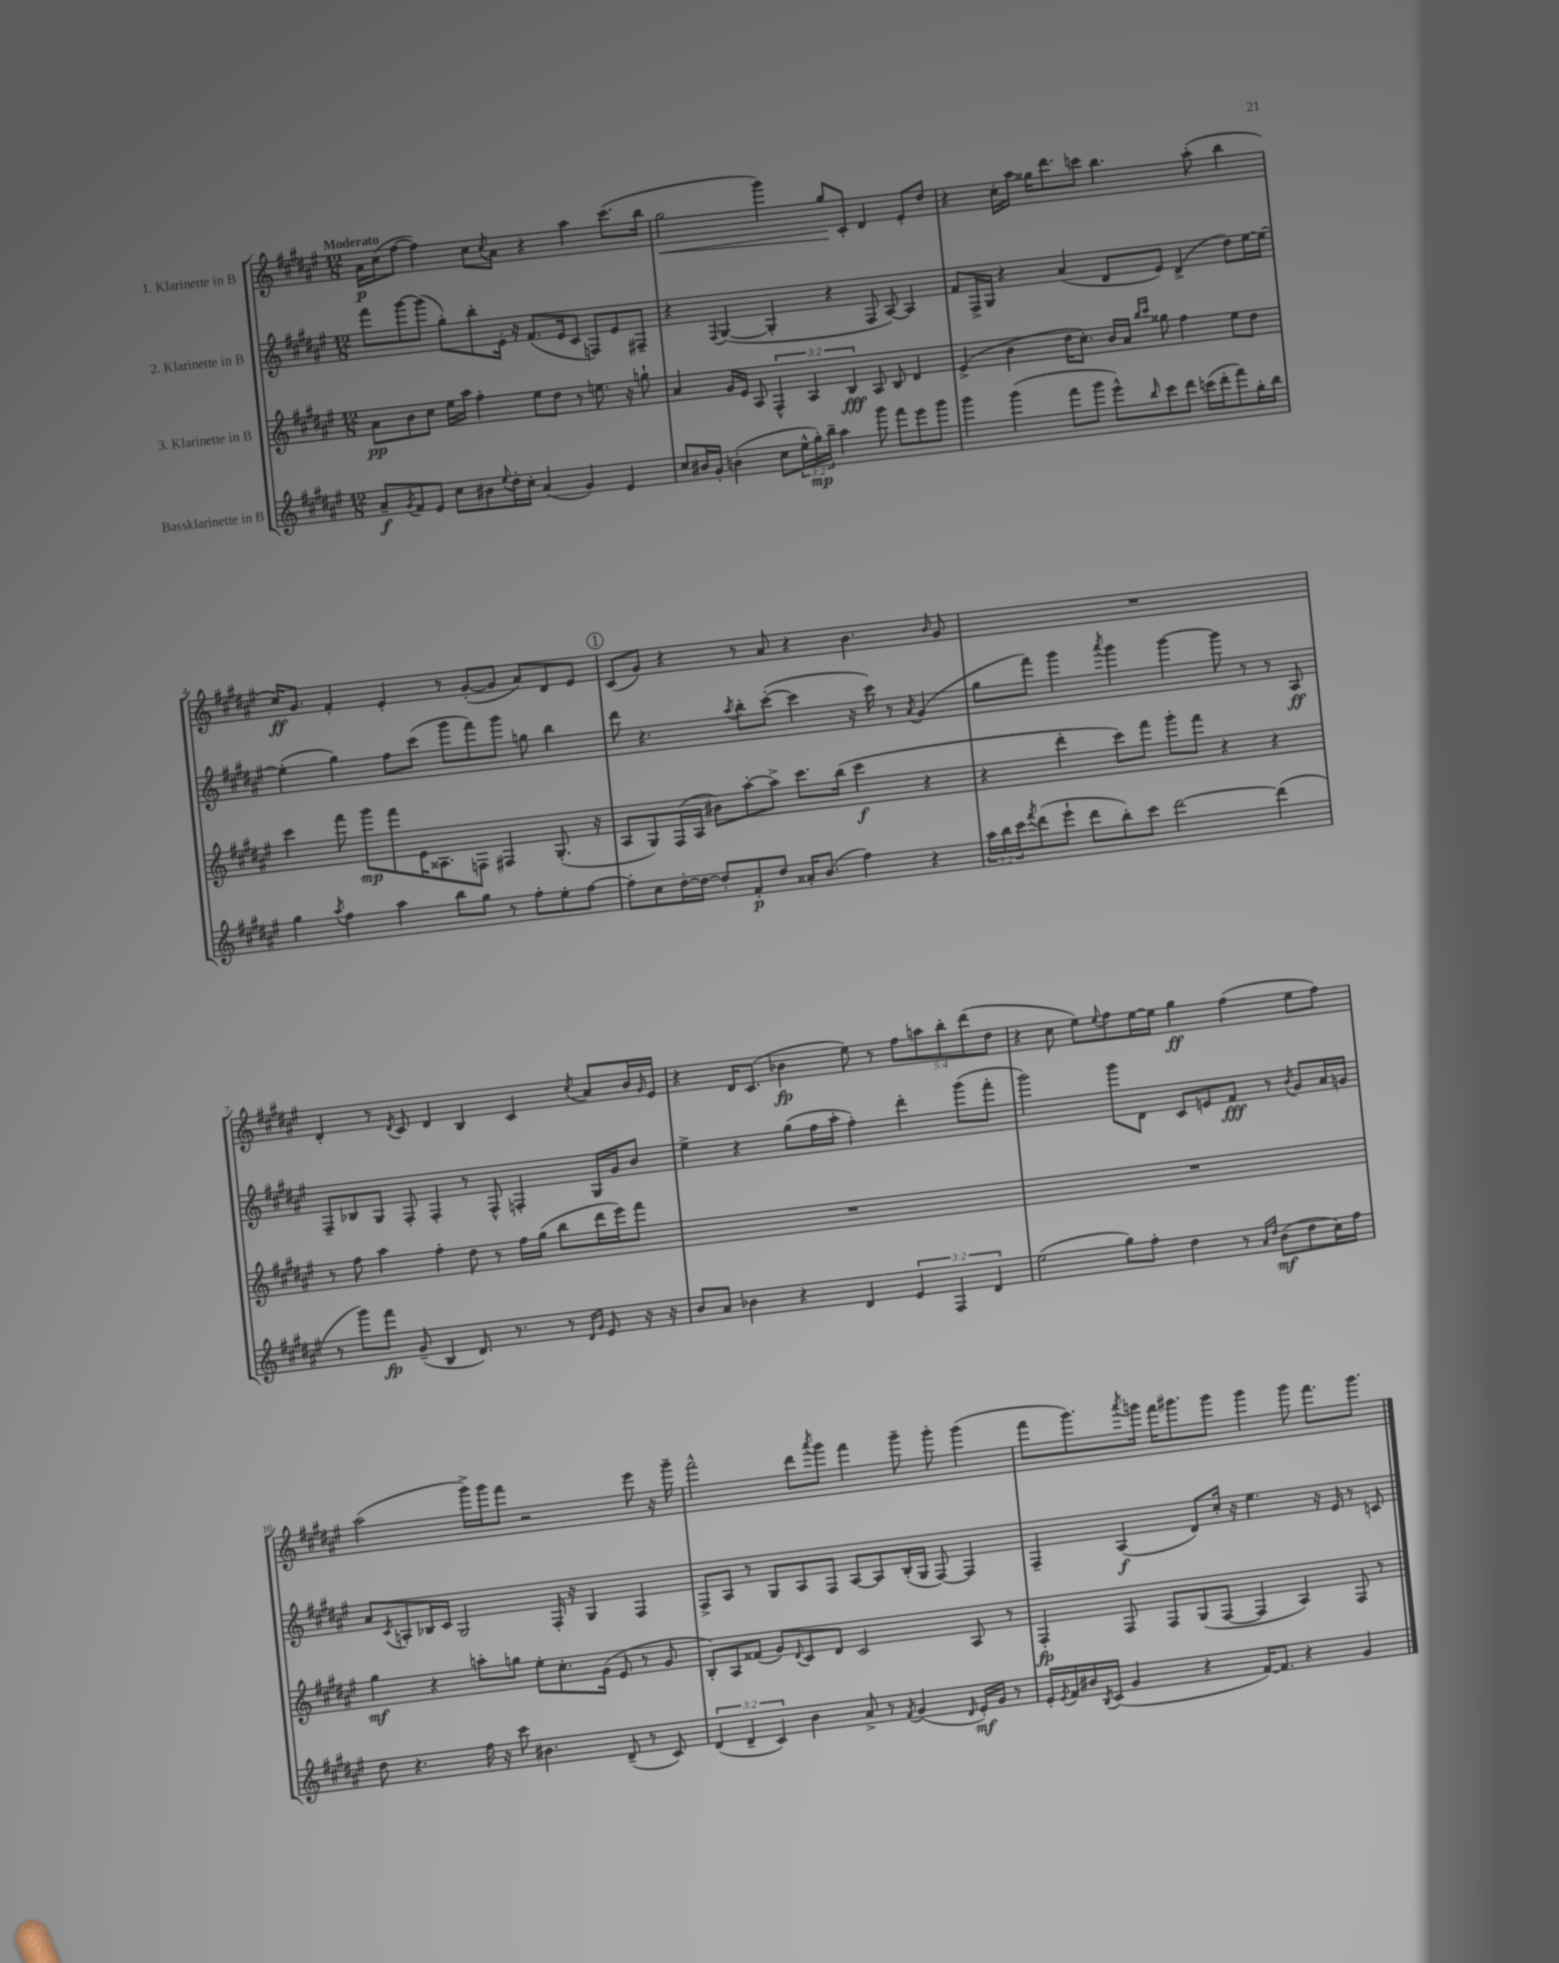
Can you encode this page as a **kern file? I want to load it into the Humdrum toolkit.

**kern	**dynam	**kern	**dynam	**kern	**dynam	**kern	**dynam
*part4	*part4	*part3	*part3	*part2	*part2	*part1	*part1
*staff4	*staff4	*staff3	*staff3	*staff2	*staff2	*staff1	*staff1
*I"Bassklarinette in B	*	*I"3. Klarinette in B	*	*I"2. Klarinette in B	*	*I"1. Klarinette in B	*
*clefG2	*	*clefG2	*	*clefG2	*	*clefG2	*
*k[f#c#g#d#a#e#]	*	*k[f#c#g#d#a#e#]	*	*k[f#c#g#d#a#e#]	*	*k[f#c#g#d#a#e#]	*
*M12/8	*	*M12/8	*	*M12/8	*	*M12/8	*
=1	=1	=1	=1	=1	=1	=1	=1
!	!	!	!	!	!	!LO:TX:a:B:t=Moderato	!
8a#~/L	f	8a#\L	pp	8fff#\L	.	16a#\LL	p
.	.	.	.	.	.	(16cc#\J	.
8qg#/	.	.	.	.	.	.	.
8f#/	.	8b\	.	[8ggg#\	.	[8ff#\J	.
8e#/J	.	8cc#\J	.	(8ggg#\J]	.	4ff#\])	.
8cc#\L	.	16ee#\LL	.	8gg#'\L)	.	.	.
.	.	16aa#\JJ	.	.	.	.	.
8b#X\	.	4ff#'\	.	8bb'\	.	8cc#\L	.
8qqee#/	.	.	.	.	.	8qcc#/	.
16dd#'\L	.	.	.	16e#'\Jk	.	8a#\J	.
16cc#'\JJ	.	.	.	16r	.	.	.
(4a#/	.	8ee#\L	.	(8.f#/L	.	4r	.
.	.	8dd#\J	.	.	.	.	.
.	.	.	.	16e#/k	.	.	.
4g#/)	.	8r	.	8c#/J	.	4aa#\	.
.	.	8.een\	.	8Fn/L)	.	.	.
4e#/	.	.	.	8e#/	.	(8.ccc#\L	.
.	.	16r	.	.	.	.	.
.	.	8ggn`\	.	8F#X~/J	.	.	.
.	.	.	.	.	.	16bb\Jk	.
=2	=2	=2	=2	=2	=2	=2	=2
!	!	!	!	!	!	!	!LO:HP:b
8cc#/L	.	4a#/	.	4r	.	2gg#\	<
16b#X/L	.	.	.	.	.	.	.
16g#'/JJ	.	.	.	.	.	.	.
.	.	.	.	8qqF#/	.	.	.
(4bn'\	.	16g#/LL	.	([4G#/	.	.	.
.	.	16e#/JJ	.	.	.	.	.
.	.	8A#/	.	.	.	.	.
8cc#\L	.	6F#^^/	.	4G#'/]	.	4ggg#\)	.
24ee#^^\L	.	.	.	.	.	.	.
24gg#'\)	mp	6A#/	.	.	.	.	.
24bb~\JJ	.	.	.	.	.	.	.
4aa#\	.	.	.	4r	.	8gg#/L	.
.	.	6B/	fff	.	.	.	.
.	.	.	.	.	.	8c#'/J	[
8ggg#\	.	8A#/	.	8F#/	.	4d#/	.
8fff#\L	.	8B/	.	[8A#/)	.	.	.
8eee#\	.	4d#/	.	4A#/]	.	8e#'/L	.
8ggg#\J	.	.	.	.	.	8dd#/J	.
=3	=3	=3	=3	=3	=3	=3	=3
4ggg#\	.	(4e#^/	.	8f#/L	.	4r	.
.	.	.	.	16F#^/L	.	.	.
.	.	.	.	16G#/JJ	.	.	.
(4ggg#\	.	4b\	.	4r	.	16cc#'\LL	.
.	.	.	.	.	.	16aa#\JJ	.
.	.	.	.	.	.	16gg##X\KL	.
.	.	.	.	.	.	8.ddd#\	.
8fff#\L	.	16dd#\KL	.	(4a#/	.	.	.
.	.	8.cc#'\J)	.	.	.	.	.
8ggg#\J	.	.	.	.	.	8cccn\J	.
8eee#^^\L)	.	16b/LL	.	8d#/L	.	4.bb\	.
.	.	16a#/JJ	.	.	.	.	.
.	.	16qqbb/LL	.	.	.	.	.
16qqbb/	.	16qqccc#/JJ	.	.	.	.	.
8ccc#\	.	8gg##X\	.	8e#/J)	.	.	.
8ddd#\J	.	4ff#\	.	(4d#^/	.	.	.
(16cccn\LL	.	.	.	.	.	(8aa#'\	.
16ddd#'\J	.	.	.	.	.	.	.
8fff#\)	.	8ee#\L	.	8dd#\L)	.	4bb\	.
16gg#'\L	.	8dd#\J	.	[16ee#\L	.	.	.
16bb\JJ	.	.	.	16ee#\JJ_	.	.	.
!!LO:LB:g=z
=4	=4	=4	=4	=4	=4	=4	=4
4gg#\	.	4ccc#\	.	(4ee#'\]	.	16cc#/KL)	ff
.	.	.	.	.	.	8.g#/J	.
8qaa#/	.	.	.	.	.	.	.
4ff#\	.	8fff#\	.	4gg#\)	.	4f#'/	.
.	.	8ggg#\L	mp	.	.	.	.
4aa#\	.	8fff#\	.	8ff#\L	.	4e#'/	.
.	.	16e#\K	.	(8ccc#\J	.	.	.
.	.	8.A##X\	.	.	.	.	.
8bb\L	.	.	.	8ggg#\L	.	8r	.
8gg#\J	.	8Fn\J	.	8fff#\)	.	([8g#'/L	.
8r	.	4F#X/	.	8ggg#\J	.	8g#/J]	.
8ff#'\L	.	.	.	8ggn\	.	8a#/L)	.
8ee#'\	.	(8.G#'/	.	4bb\	.	8d#/	.
[8ff#\J	.	.	.	.	.	8e#/J	.
.	.	16r	.	.	.	.	.
!!LO:REH:place=s1:t=1
=5	=5	=5	=5	=5	=5	=5	=5
8ff#'\L]	.	8A#/L	.	8ddd#\	.	(8c#/L	.
8cc#\	.	8G#/)	.	4.r	.	8g#/J)	.
[16dd#'\L	.	(16F#/L	.	.	.	4r	.
16dd#\JJ_	.	16A#/JJ	.	.	.	.	.
8dd#'/L]	.	8b#X\L)	.	.	.	.	.
.	.	.	.	8qaa#/	.	.	.
8f#'/	p	[8aa#'\	.	8bb'\L	.	8r	.
8dd#/J	.	8aa#^\J]	.	([8ccc#'\J	.	8a#/	.
16a##X'/KL	.	8.ccc#\L	.	4ccc#\]	.	4r	.
(8.b/J	.	.	.	.	.	.	.
.	.	(16bb\Jk	.	.	.	.	.
4ff#\)	.	4ccc#\	f	16r	.	4.b\	.
.	.	.	.	16ccc#\)	.	.	.
.	.	.	.	8r	.	.	.
.	.	.	.	8qa#/	.	.	.
4r	.	4r	.	(4g#/	.	.	.
.	.	.	.	.	.	16qqb/	.
.	.	.	.	.	.	8g#/	.
=6	=6	=6	=6	=6	=6	=6	=6
24aa#\LL	.	4r	.	8gg#\L	.	1.r	.
24bb\	.	.	.	.	.	.	.
24ccc#\J	.	.	.	.	.	.	.
8qfff#/	.	.	.	.	.	.	.
(8ddd#\	.	.	.	8fff#\J)	.	.	.
8eee#`\J	.	4ddd#'\	.	4ggg#\	.	.	.
8ddd#\L	.	.	.	.	.	.	.
.	.	.	.	8qaaa#/	.	.	.
8bb'\)	.	8ccc#\L)	.	4ggg#\	.	.	.
8ccc#\J	.	8fff#\J	.	.	.	.	.
[2ddd#\	.	8ggg#'\L	.	[4ggg#\	.	.	.
.	.	8fff#\J	.	.	.	.	.
.	.	4r	.	8ggg#\]	.	.	.
.	.	.	.	8r	.	.	.
(4ddd#\]	.	4r	.	8r	.	.	.
.	.	.	.	8A#/	ff	.	.
!!LO:LB:g=z
=7	=7	=7	=7	=7	=7	=7	=7
8r	.	8r	.	8F#~/L	.	4d#'/	.
8ggg#\L)	.	8ff#\	.	8B-X/	.	.	.
8fff#\J	fp	4aa#\	.	8G#/J	.	8r	.
.	.	.	.	.	.	8qd#/	.
(8g#~/	.	.	.	8F#'/	.	8c#/	.
4B/	.	4ff#'\	.	4F#'/	.	4d#/	.
8.d#/)	.	8dd#\	.	8r	.	4B/	.
.	.	8r	.	8F#^^/	.	.	.
8.r	.	.	.	.	.	.	.
.	.	16ff#\LL	.	4Fn'/	.	4c#/	.
.	.	(16gg#\JJ	.	.	.	.	.
8r	.	8bb\L	.	.	.	.	.
16qqd#/LL	.	.	.	.	.	.	.
16qqg#/JJ	.	.	.	.	.	8qcc#/	.
8e#/	.	16ddd#\L	.	16G#/LL	.	8a#/L	.
.	.	16eee#\J)	.	16g#/J	.	.	.
16r	.	8fff#\J	.	8b/J	.	16b/L	.
.	.	.	.	.	.	16qqg#/	.
16r	.	.	.	.	.	16e#/JJ	.
=8	=8	=8	=8	=8	=8	=8	=8
8b/L	.	1.r	.	4ee#^\	.	4r	.
8a#/J	.	.	.	.	.	.	.
4b-X\	.	.	.	4r	.	16d#/KL	.
.	.	.	.	.	.	(8.c#/J	.
4r	.	.	.	(8gg#\L	.	4b-X\	fp
.	.	.	.	16ff#\L	.	.	.
.	.	.	.	16aa#'\JJ	.	.	.
4d#/	.	.	.	4ff#'\)	.	8ee#\)	.
.	.	.	.	.	.	8r	.
6e#/	.	.	.	4ddd#'\	.	10ff#\L	.
.	.	.	.	.	.	10aan\	.
6F#/	.	.	.	.	.	.	.
.	.	.	.	.	.	10bb'\	.
.	.	.	.	(8ggg#\L	.	.	.
.	.	.	.	.	.	(10ddd#\	.
6d#/	.	.	.	.	.	.	.
.	.	.	.	8fff#'\J	.	.	.
.	.	.	.	.	.	10dd#\J	.
=9	=9	=9	=9	=9	=9	=9	=9
(2ee#\	.	1.r	.	2ggg#\)	.	4r	.
.	.	.	.	.	.	8cc#\	.
.	.	.	.	.	.	8ee#\L)	.
.	.	.	.	.	.	8qqee#/	.
8gg#\L)	.	.	.	8ggg#\L	.	8ff#\	.
8ff#'\J	.	.	.	8d#\J	.	[16ee#\L	.
.	.	.	.	.	.	16ee#\JJ]	.
4dd#\	.	.	.	8c#/L	.	4gg#\	ff
.	.	.	.	8en/	.	.	.
8r	.	.	.	8f#/J	fff	(4ff#\	.
16qqa#/LL	.	.	.	.	.	.	.
16qqdd#/JJ	.	.	.	.	.	.	.
(8b\L	mf	.	.	8r	.	.	.
.	.	.	.	8qb/	.	.	.
8dd#\	.	.	.	8g#/L	.	8ee#\L	.
16cc#\L)	.	.	.	16a#/L	.	8ff#\J)	.
16ff#\JJ	.	.	.	16gn/JJ	.	.	.
!!LO:LB:g=z
=10	=10	=10	=10	=10	=10	=10	=10
8dd#\	.	4gg#\	mf	8a#/L	.	(2aa#\	.
.	.	.	.	8qc#/	.	.	.
4.r	.	.	.	8An'/	.	.	.
.	.	4r	.	16B-X/L	.	.	.
.	.	.	.	16c#/JJ	.	.	.
.	.	.	.	2G#/	.	.	.
16ff#\	.	8aan'\L	.	.	.	16ggg#^\LL)	.
16r	.	.	.	.	.	16ggg#\J	.
8ccc#\	.	8ggn\J	.	.	.	8fff#\J	.
4.b#X\	.	8ee#'\L	.	.	.	2r	.
.	.	8.cc#'\	.	16F#'/	.	.	.
.	.	.	.	16r	.	.	.
.	.	.	.	4G#/	.	.	.
.	.	(16g#\Jk	.	.	.	.	.
(8d#~/	.	8e#/	.	.	.	.	.
8r	.	8r	.	4F#/	.	8eee#\	.
8c#/)	.	8g#/	.	.	.	16r	.
.	.	.	.	.	.	16ggg#~\	.
=11	=11	=11	=11	=11	=11	=11	=11
(6d#/	.	8B'/L)	.	8F#^/L	.	2fff#^^\	.
.	.	8A#/	.	8A#/J	.	.	.
6d#~/	.	.	.	.	.	.	.
.	.	(8f##X/J	.	8r	.	.	.
6c#/)	.	.	.	.	.	.	.
.	.	8g#/L)	.	8G#/L	.	.	.
.	.	8qqd#/	.	.	.	.	.
4b\	.	8c#/	.	8A#/	.	8ddd#\L	.
.	.	.	.	.	.	8qaaa#/	.
.	.	8d#/J	.	8F#/J	.	8ggg#\J	.
8a#^/	.	2c#/	.	[8A#/L	.	4fff#\	.
8r	.	.	.	8A#/]	.	.	.
8qf#/	.	.	.	.	.	.	.
(4g#/	.	.	.	(16B'/L	.	8ggg#~\	.
.	.	.	.	16G#/JJ	.	.	.
.	.	.	.	[8F#/)	.	8ggg#'\	.
16qqd#/	.	.	.	.	.	.	.
16e#'/LL)	mf	8A#/	.	4F#/]	.	(4ggg#\	.
16g#/JJ	.	.	.	.	.	.	.
8r	.	8r	.	.	.	.	.
=12	=12	=12	=12	=12	=12	=12	=12
16e#'/LL	.	4F#'/	fp	4F#~/	.	8fff#\L	.
8qe#/	.	.	.	.	.	.	.
16f#/	.	.	.	.	.	.	.
16b#X/	.	.	.	.	.	8.ggg#\)	.
8qB/	.	.	.	.	.	.	.
(16c#/JJ	.	.	.	.	.	.	.
4g#/	.	8F#/	.	(4A#/	f	.	.
.	.	.	.	.	.	8qaaa#/	.
.	.	.	.	.	.	16gggn\Jk	.
.	.	8F#/L	.	.	.	16fff#\KL	.
.	.	.	.	.	.	8.ggg#X\	.
4r	.	(8G#/	.	8d#/L)	.	.	.
.	.	[8F#/J	.	16cc#'/Jk	.	8ggg#\J	.
.	.	.	.	16r	.	.	.
[16f#/KL)	.	4F#/]	.	4.ee#\	.	4ggg#\	.
8.f#/J]	.	.	.	.	.	.	.
4r	.	4A#/)	.	.	.	8ggg#\	.
.	.	.	.	16r	.	8.fff#\L	.
.	.	.	.	16e#/	.	.	.
4g#/	.	8F#/	.	8r	.	.	.
.	.	.	.	.	.	8.ggg#\J	.
.	.	8r	.	8cn/	.	.	.
==	==	==	==	==	==	==	==
*-	*-	*-	*-	*-	*-	*-	*-
